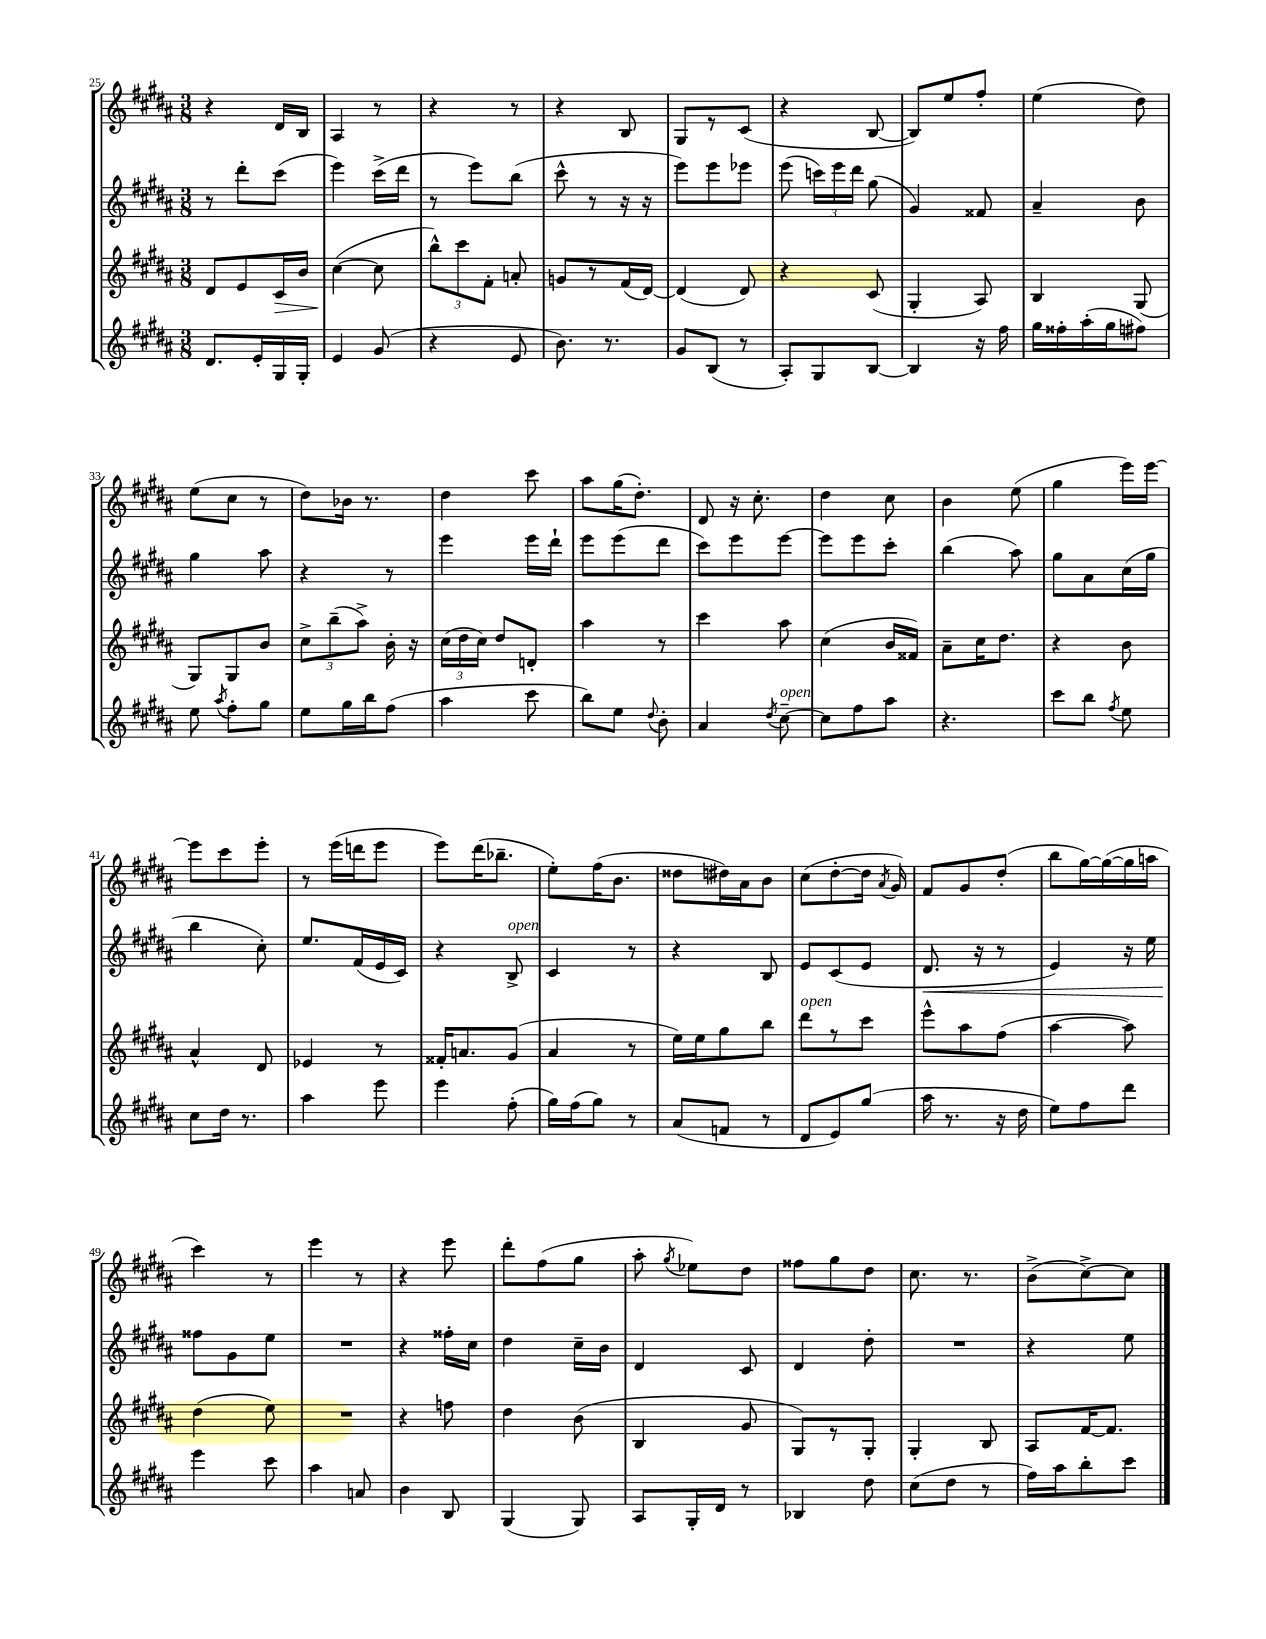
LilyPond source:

<<
\new StaffGroup <<
\new Staff = "s0" {
    \clef treble \key b \major \numericTimeSignature \time 3/8
    \autoBeamOff r4 dis'16[ b16] |
    ais4 r8 |
    r4 r8 |
    r4 b8 |
    gis8[ r8 cis'8]( |
    r4 b8~ |
    b8[) e''8 fis''8]-. |
    e''4( dis''8) |
    e''8[( cis''8] r8 |
    dis''8[) bes'16] r8. |
    dis''4 cis'''8 |
    ais''8[ gis''16( dis''8.]-.) |
    dis'8 r16 cis''8.-. |
    dis''4 cis''8 |
    b'4 e''8( |
    gis''4 e'''16[) e'''16]~ |
    e'''8[ cis'''8 e'''8]-. |
    r8 e'''16[( d'''16 e'''8] |
    e'''8[) dis'''16( bes''8.]-- |
    e''8[-.) fis''16( b'8.] |
    disis''8[ dis''16) ais'16 b'8] |
    cis''8[( dis''8~-. dis''16] \acciaccatura { ais'8 } gis'16) |
    fis'8[ gis'8 dis''8]-.( |
    b''8[ gis''16~) gis''16~( gis''16 a''16] |
    cis'''4) r8 |
    e'''4 r8 |
    r4 e'''8 |
    dis'''8[-. fis''8( gis''8] |
    ais''8-. \acciaccatura { gis''8 } ees''8[) dis''8] |
    fisis''8[ gis''8 dis''8] |
    cis''8. r8. |
    b'8[->( cis''8~->) cis''8] \bar "|." |
}
\new Staff = "s1" {
    \clef treble \key b \major \numericTimeSignature \time 3/8
    \autoBeamOff r8 dis'''8[-. cis'''8]( |
    e'''4) cis'''16[->( dis'''16] |
    r8 e'''8[) b''8]( |
    cis'''8-^ r8 r16 r16 |
    e'''8[) e'''8 ees'''8] |
    e'''8( \tuplet 3/2 { c'''16[) e'''16 dis'''16] } gis''8( |
    gis'4) fisis'8 |
    ais'4-- b'8 |
    gis''4 ais''8 |
    r4 r8 |
    e'''4 e'''16[ dis'''16]-! |
    e'''8[ e'''8( dis'''8] |
    cis'''8[) e'''8 e'''8]~ |
    e'''8[ e'''8 cis'''8]-. |
    b''4( ais''8) |
    gis''8[ ais'8 cis''16( gis''16] |
    b''4 cis''8-.) |
    e''8.[ fis'16( e'16 cis'16]) |
    r4 b8->^\markup { \italic "open" } |
    cis'4 r8 |
    r4 b8 |
    e'8[ cis'8( e'8] |
    dis'8.\< r16 r8 |
    e'4) r16 e''16 |
    fisis''8[\! gis'8 e''8] |
    R4. |
    r4 fisis''16[-. cis''16] |
    dis''4 cis''16[-- b'16] |
    dis'4 cis'8 |
    dis'4 dis''8-. |
    R4. |
    r4 e''8 \bar "|." |
}
\new Staff = "s2" {
    \clef treble \key b \major \numericTimeSignature \time 3/8
    \autoBeamOff dis'8[ e'8 cis'16\> b'16] |
    cis''4~\!( cis''8 |
    \tuplet 3/2 { b''8[-^) cis'''8 fis'8]-. } a'8-. |
    g'8[ r8 fis'16( dis'16]~) |
    dis'4( dis'8) |
    r4 cis'8( |
    gis4-. ais8) |
    b4 gis8( |
    gis8[) gis8 b'8] |
    \tuplet 3/2 { cis''8[-> b''8--( ais''8]->) } b'16-. r16 |
    \tuplet 3/2 { cis''16[( dis''16 cis''16]) } dis''8[ d'8]-. |
    ais''4 r8 |
    cis'''4 ais''8 |
    cis''4( b'16[ fisis'16]) |
    ais'8[-- cis''16 dis''8.] |
    r4 b'8 |
    ais'4-^ dis'8 |
    ees'4 r8 |
    fisis'16[-. a'8. gis'8]( |
    ais'4 r8 |
    e''16[) e''16 gis''8 b''8] |
    dis'''8[^\markup { \italic "open" } r8 cis'''8] |
    e'''8[-^ ais''8 fis''8]( |
    ais''4~ ais''8) |
    dis''4( e''8) |
    R4. |
    r4 f''8 |
    dis''4 b'8( |
    b4 gis'8 |
    gis8[) r8 gis8]-. |
    gis4-. b8 |
    ais8[ fis'16~ fis'8.] \bar "|." |
}
\new Staff = "s3" {
    \clef treble \key b \major \numericTimeSignature \time 3/8
    \autoBeamOff dis'8.[ e'16-. gis16 gis16]-. |
    e'4 gis'8( |
    r4 e'8 |
    b'8.) r8. |
    gis'8[ b8]( r8 |
    ais8[-.) gis8 b8]~ |
    b4 r16 fis''16 |
    gis''16[ fisis''16-. ais''16-.( gis''16 fis''8]) |
    e''8 \acciaccatura { ais''8 } fis''8[-. gis''8] |
    e''8[ gis''16 b''16 fis''8]( |
    ais''4 cis'''8 |
    b''8[) e''8] \appoggiatura { dis''8 } b'8-. |
    ais'4 \acciaccatura { dis''8 } cis''8~--^\markup { \italic "open" } |
    cis''8[ fis''8 ais''8] |
    r4. |
    cis'''8[ b''8] \acciaccatura { fis''8 } e''8 |
    cis''8[ dis''16] r8. |
    ais''4 e'''8 |
    e'''4 fis''8-.( |
    gis''16[) fis''16( gis''8]) r8 |
    ais'8[( f'8] r8 |
    dis'8[ e'8) gis''8]( |
    ais''16 r8. r16 dis''16 |
    e''8[) fis''8 dis'''8] |
    e'''4 cis'''8 |
    ais''4 a'8 |
    b'4 b8 |
    gis4( gis8) |
    ais8[ gis16-. dis'16] r8 |
    bes4 dis''8 |
    cis''8[( dis''8] r8 |
    fis''16[) ais''16 b''8-. cis'''8] \bar "|." |
}
>>
>>
\layout { \context { \Score currentBarNumber = #25 } }
